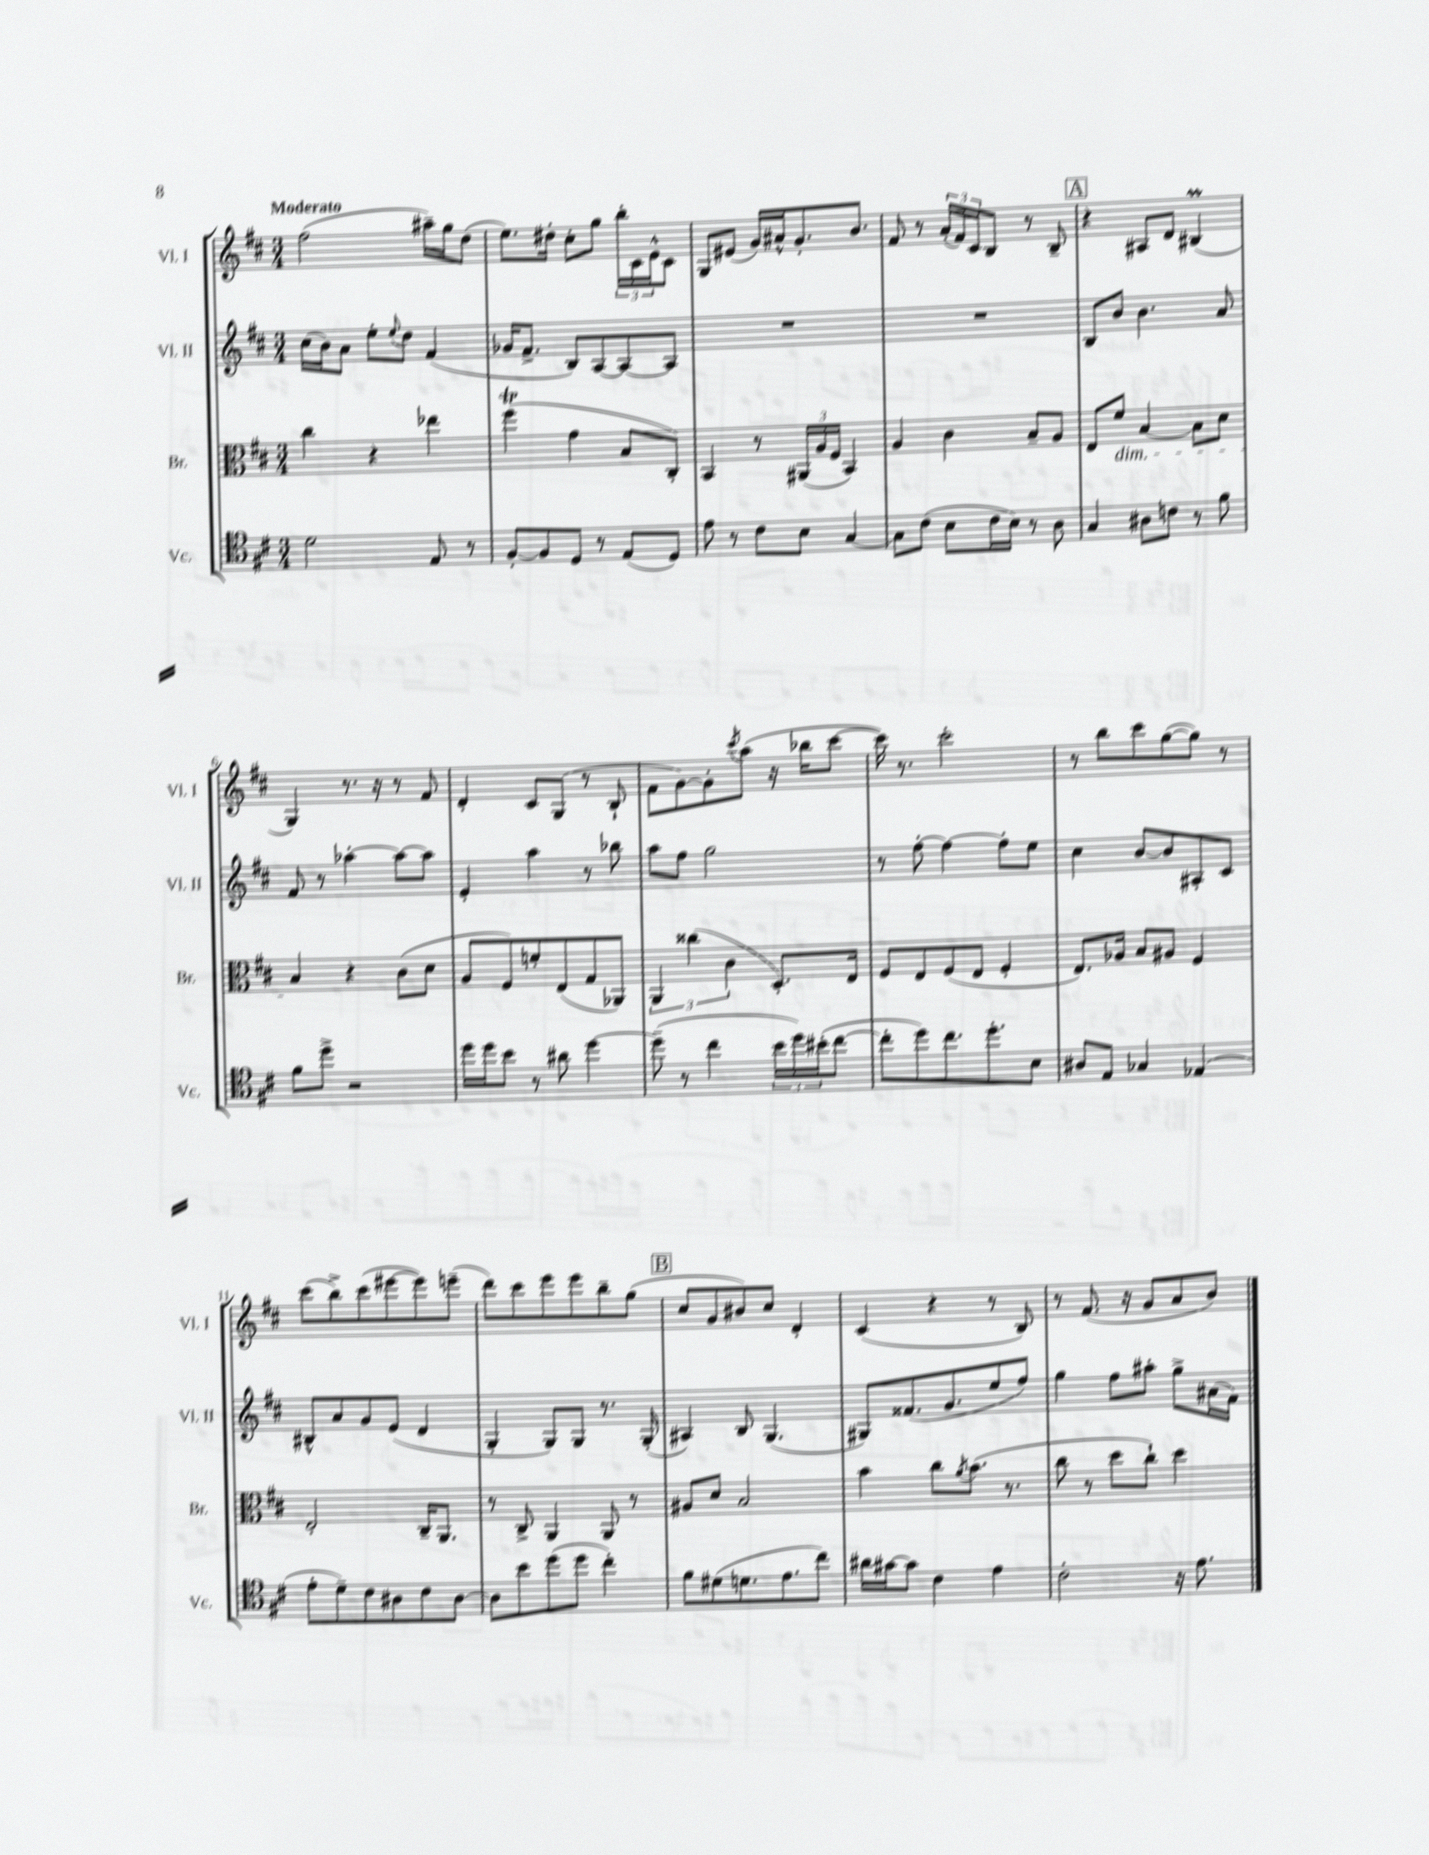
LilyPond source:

<<
\new StaffGroup <<
\new Staff = "s0" \with { instrumentName = "Vl. I" shortInstrumentName = "Vl. I" } {
    \clef treble \key d \major \numericTimeSignature \time 3/4 \tempo "Moderato"
    fis''2( ais''16--) g''16 d''8( |
    e''8.) dis''16-. cis''8-. g''8 \tuplet 3/2 { b''16-. cis'16 e'16-^ } cis'8 |
    g8 eis'8( g'16) ais'16-^ g'8.-. b'8. |
    fis'8 r8 \tuplet 3/2 { a'16-.( fis'16) cis'16 } b8 r8 b8-- |
    \mark \markup { \box "A" } r4 ais8 d'8 bis4\prall( |
    g4) r8. r16 r8 fis'8 |
    d'4-. cis'8 g8( r8 b8-! |
    fis'8 g'8~) g'8-. \acciaccatura { cis'''8 } a''8( r16 bes''16 cis'''8~ |
    cis'''16) r8. cis'''2-. |
    r8 b''8 cis'''8 g''8~( g''8) r8 |
    cis'''8( b''8->) cis'''8( eis'''8~ eis'''8) e'''8--( |
    d'''8) cis'''8 e'''8 e'''8 b''8-- g''8( |
    \mark \markup { \box "B" } cis''8 g'8 bis'8) cis''8 d'4-. |
    cis'4( r4 r8 b8) |
    r8 fis'8.( r16 g'8 a'8 b'8) \bar "|." |
}
\new Staff = "s1" \with { instrumentName = "Vl. II" shortInstrumentName = "Vl. II" } {
    \clef treble \key d \major \numericTimeSignature \time 3/4
    cis''16( b'16) a'8 e''8-. \appoggiatura { e''8 } d''8 fis'4( |
    ges'16 fis'8.-> b8) a8~ a8~ a8 |
    R2. |
    R2. |
    \mark \markup { \box "A" } b8 b'8 b'4. a'8 |
    fis'8 r8 aes''4~-. aes''8~ aes''8 |
    e'4-. a''4 r8 bes''8 |
    a''8 fis''8 g''2 |
    r8 fis''8~-. fis''4~ fis''8-. e''8 |
    cis''4 b'8~ b'8 ais8-. cis'8 |
    bis8-^ a'8 g'8 e'8( d'4 |
    g4-. g8) g8 r8. g16-.( |
    \mark \markup { \box "B" } ais4) b8 g4.( |
    gis8) fisis'8.( g'8. e''8 fis''8) |
    g''4 fis''8 ais''8-. g''8-> ais'16( fis'16) \bar "|." |
}
\new Staff = "s2" \with { instrumentName = "Br." shortInstrumentName = "Br." } {
    \clef alto \key d \major \numericTimeSignature \time 3/4
    cis''4 r4 ees''4 |
    fis''4\trill( g'4 b8 cis8-.) |
    b,4 r8 \tuplet 3/2 { ais,16( a16 fis16 } b,4) |
    a4 cis'4 b8-- a8 |
    \mark \markup { \box "A" } e8 fis'8\dim b4~ b8 d'8 |
    b4\! r4 cis'8( d'8 |
    a8 fis8) f'8-. e8( g8 aes,8) |
    \tuplet 3/2 { a,4 cisis''4( cis'4 } d8.-.) e16 |
    fis8 e8 fis8( e8 fis4-. |
    e8.) aes16 b8 ais8 fis4 |
    e2-. cis16-- a,8. |
    r8 cis8-> a,4 a,8 r8 |
    \mark \markup { \box "B" } ais8 d'8 b2 |
    b'4 cis''8 \acciaccatura { a'8 } b'8.( r8. |
    cis''8 r8 d''8 cis''8-!) d''4 \bar "|." |
}
\new Staff = "s3" \with { instrumentName = "Vc." shortInstrumentName = "Vc." } {
    \clef tenor \key d \major \numericTimeSignature \time 3/4
    d'2 e8 r8 |
    fis8~-. fis8 d8 r8 e8( d8) |
    e'8 r8 cis'8 b8 g4~ |
    g8 cis'8( b8 cis'16 b16) r8 a8 |
    \mark \markup { \box "A" } g4 ais8 c'8 r8 fis'8 |
    fis'8 d''8-> r2 |
    d''16 d''16 b'8 r8 ais'8 d''4~ |
    d''8--( r8 cis''4 \tuplet 3/2 { b'16 d''16) bis'16-.( } cis''8~ |
    cis''8-. d''8) cis''8. d''8.-. b8 |
    ais8 e8 ges4 ees4( |
    e'8-. d'8--) cis'8 ais8 cis'8 ais8~ |
    ais8 b'8 d''8( d''8 cis''4-.) |
    \mark \markup { \box "B" } fis'8 dis'8( d'8. e'8. cis''8) |
    ais'16 gis'16~ gis'8 cis'4 e'4 |
    cis'2-. r16 e'8. \bar "|." |
}
>>
>>
